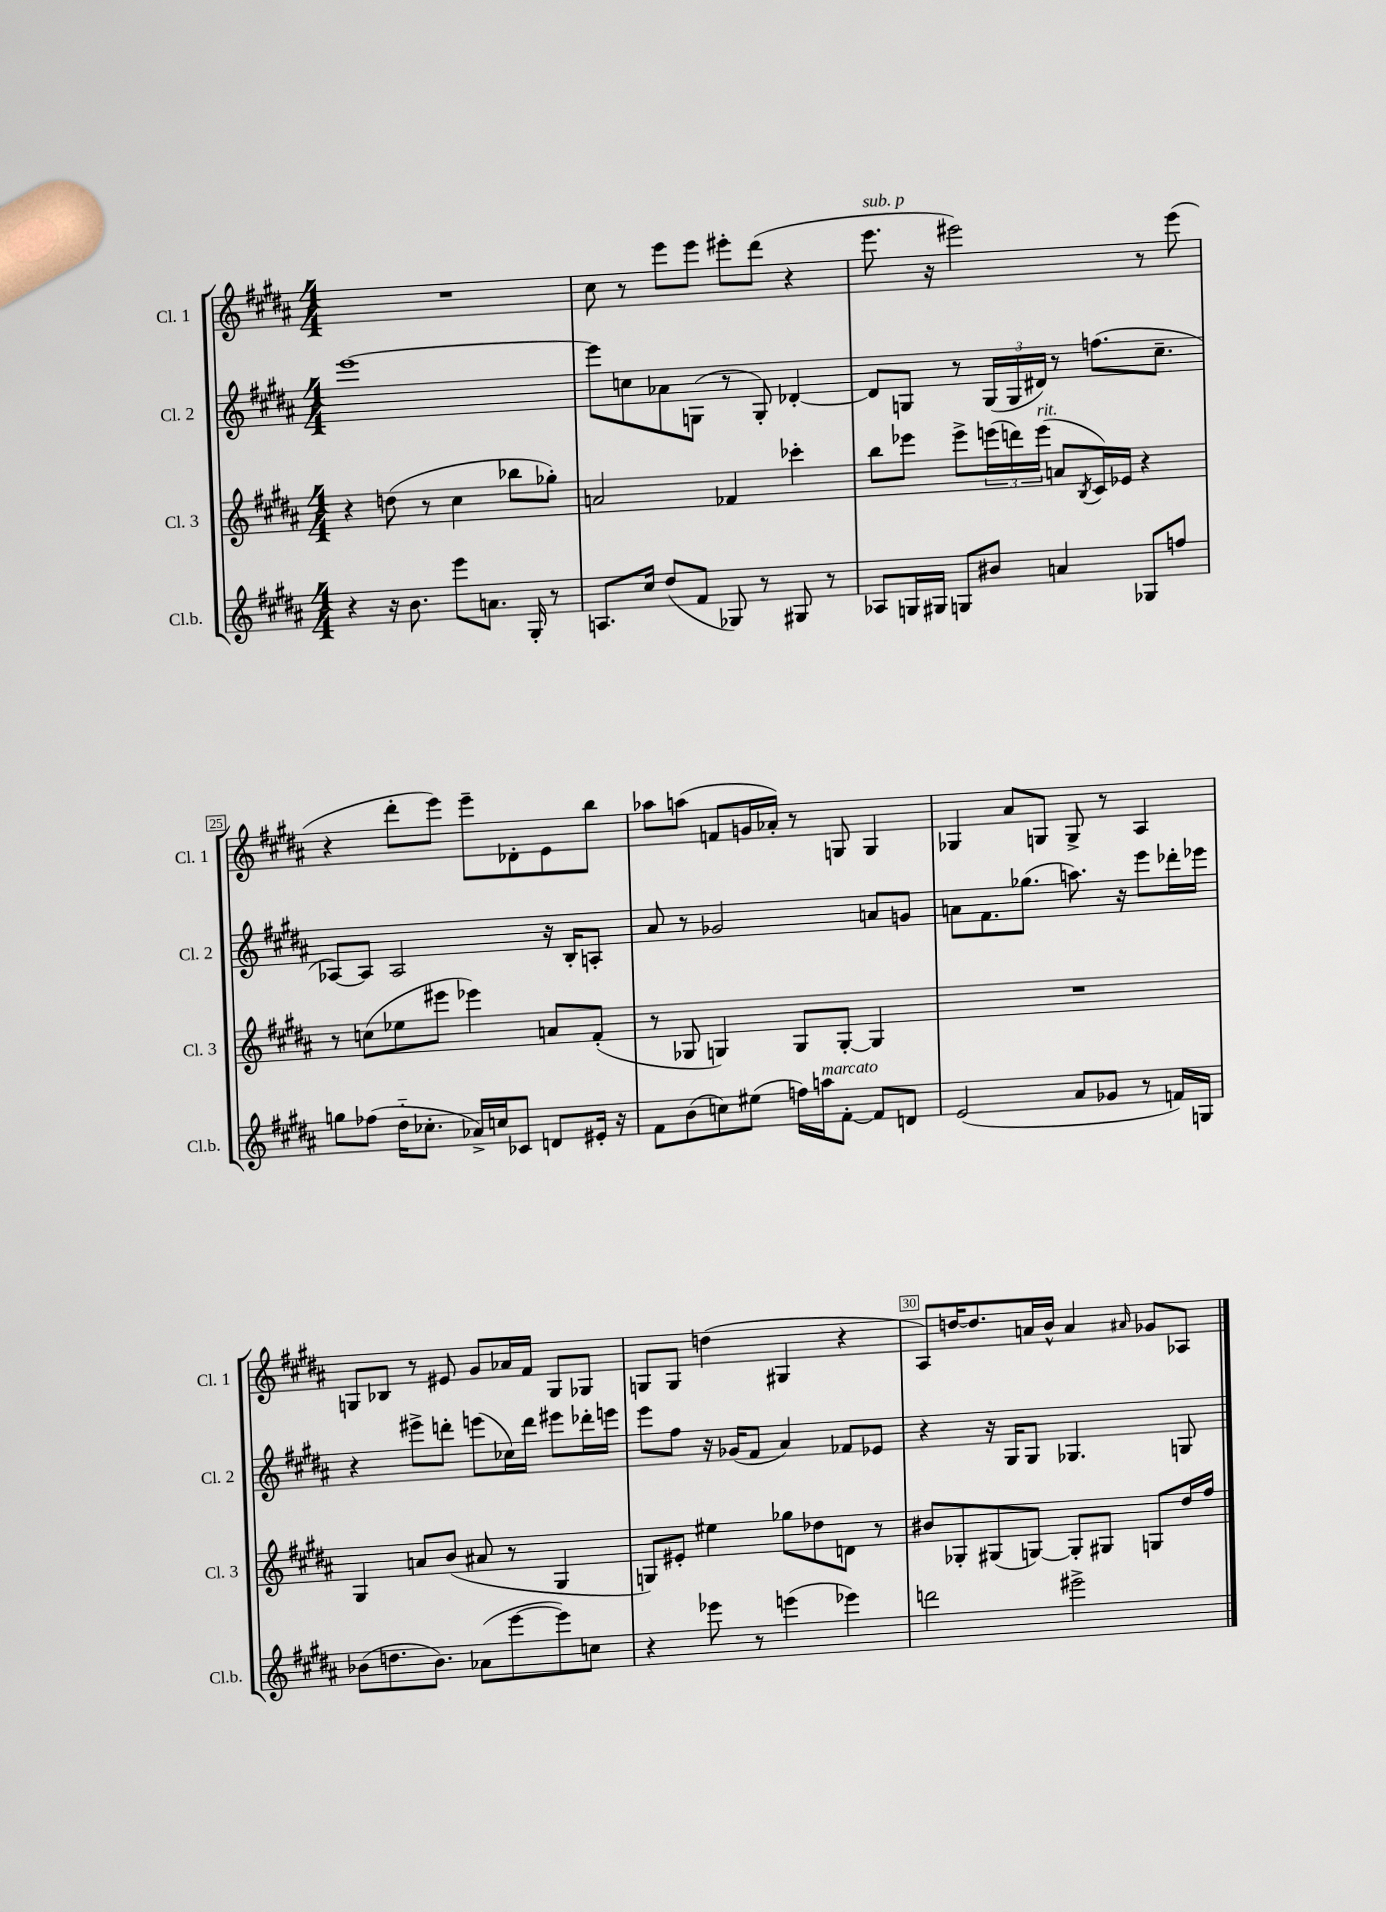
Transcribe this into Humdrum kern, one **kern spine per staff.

**kern	**kern	**kern	**kern
*part4	*part3	*part2	*part1
*staff4	*staff3	*staff2	*staff1
*I"Cl.b.	*I"Cl. 3	*I"Cl. 2	*I"Cl. 1
*I'Cl.b.	*I'Cl. 3	*I'Cl. 2	*I'Cl. 1
*clefG2	*clefG2	*clefG2	*clefG2
*k[f#c#g#d#a#]	*k[f#c#g#d#a#]	*k[f#c#g#d#a#]	*k[f#c#g#d#a#]
*M4/4	*M4/4	*M4/4	*M4/4
=22	=22	=22	=22
4r	4r	[1eee	1r
16r	(8ddn\	.	.
8.b\	.	.	.
.	8r	.	.
8eee\L	4cc#\	.	.
8.an\J	.	.	.
.	8bb-X\L	.	.
16G#'/	.	.	.
8r	8gg-X'\J)	.	.
=23	=23	=23	=23
8.An/L	2an/	8eee\L]	8cc#\
.	.	8ccn\	8r
16cc#/Jk	.	.	.
(8dd#/L	.	8a-X\	8eee\L
8f#/J	.	(8Gn\J	8eee\J
8G-X/)	4f-X/	8r	8eee#X'\L
8r	.	8G'/)	(8ddd#\J
8G#X/	4ccc-X'\	[4d-X'/	4r
8r	.	.	.
=24	=24	=24	=24
!	!	!	!LO:TX:a:i:t=sub. p
8A-X/L	8bb\L	8d-/L]	8.eee\
16Gn/L	8eee-X\J	8Gn/J	.
16G#X/JJ	.	.	16r
8Gn/L	8eee-^\L	8r	2eee#X\)
8b#X/J	(24eeen\L	(24G/LL	.
.	24dddn\)	24G/	.
!	!LO:TX:a:i:t=rit.	!	!
.	(24eee\JJ	24d#X/JJ)	.
4an/	8an/L	8r	.
.	8qB/	.	.
.	16c#/L)	(8.ffn\L	.
.	16e-X/JJ	.	.
8G-X/L	4r	.	8r
.	.	8.cc#~\J	.
8ffn/J	.	.	(8eee#\
!!LO:LB:g=z
=25	=25	=25	=25
8ggn\L	8r	[8A-X/L)	4r
(8ff-X\J	(8ccn\L	8A-/J]	.
16dd#\KL	8ee-X\	2A-/	8ddd#'\L
8.cc-X'\J	.	.	.
.	8eee#X\J	.	8eee\J)
16a-X^/LL)	4eee-X\)	.	8eee~\L
16ccn/J	.	.	.
8c-X/J	.	.	8d-X'\
8dn/L	8an/L	16r	8e\
.	.	16B'/KL	.
16e#X'/Jk	(8f#'/J	8An'/J	8bb\J
16r	.	.	.
=26	=26	=26	=26
8f#\L	8r	8a#/	8aa-X\L
(8b\	8G-X/	8r	(8aan\J
8ccn\)	4Gn/)	2g-X/	8fn/L
(8ee#X\J	.	.	16gn/L
.	.	.	16a-X'/JJ)
16ffn\LL)	8G/L	.	8r
!LO:TX:a:i:t=marcato	!	!	!
16aan\J	.	.	.
[8f#'\J	[8G'/J	.	8Gn/
8f#/L]	4G/]	8an/L	4G/
8dn/J	.	8gn/J	.
=27	=27	=27	=27
(2e/	1r	8an\L	4G-X/
.	.	8.f#\	.
.	.	.	8a#/L
.	.	(8.gg-X\J	.
.	.	.	8Gn/J
8a#/L	.	8.aan\)	8G^/
8g-X/J	.	.	8r
.	.	16r	.
8r	.	8eee\L	4A#/
16fn/LL)	.	16ddd-X'\L	.
16Gn/JJ	.	16eee-X\JJ	.
!!LO:LB:g=z
=28	=28	=28	=28
(8b-X\L	4G#/	4r	8Gn/L
8.ddn\	.	.	8B-X/J
.	8an/L	8eee#X^\L	8r
8.b-\J)	.	.	.
.	(8b/J	8dddn'\J	8e#X/
(8a-X\L	8a#X/	(8eeen\L	8g#/L
[8eee\	8r	16cc-X\L)	16a-X/L
.	.	16ddd\JJ	16f#/JJ
8eee\])	4G#/	8eee#X\L	8G/L
8ccn\J	.	16ddd-X'\L	8G-X/J
.	.	16eeen\JJ	.
=29	=29	=29	=29
4r	8Gn/L)	8eee\L	8Gn/L
.	8e#X'/J	8ff#\J	8G/J
8eee-X\	4ee#X\	16r	(4ddn\
.	.	(16g-X/KL	.
8r	.	8f#/J	.
(4eeen\	8gg-X\L	4a#/)	4G#X/
.	8dd-X\	.	.
4eee-X\)	8dn\J	8f-X/L	4r
.	8r	8e-X/J	.
=30	=30	=30	=30
2dddn\	8b#X/L	4r	8A#/L)
.	8G-X'/	.	[16ddn/K
.	.	.	8.dd/]
.	(8G#X/	16r	.
.	.	16G#/KL	.
.	[8Gn/J)	8G#/J	16an/L
.	.	.	16b^^/JJ
2eee#X^\	8G'/L]	4.G-X/	4a/
.	8G#X/J	.	.
.	.	.	16qqa#X/
.	8Gn/L	.	8g-X/L
.	16dd#/L	8Gn/	8A-X/J
.	16ff#/JJ	.	.
==	==	==	==
*-	*-	*-	*-
